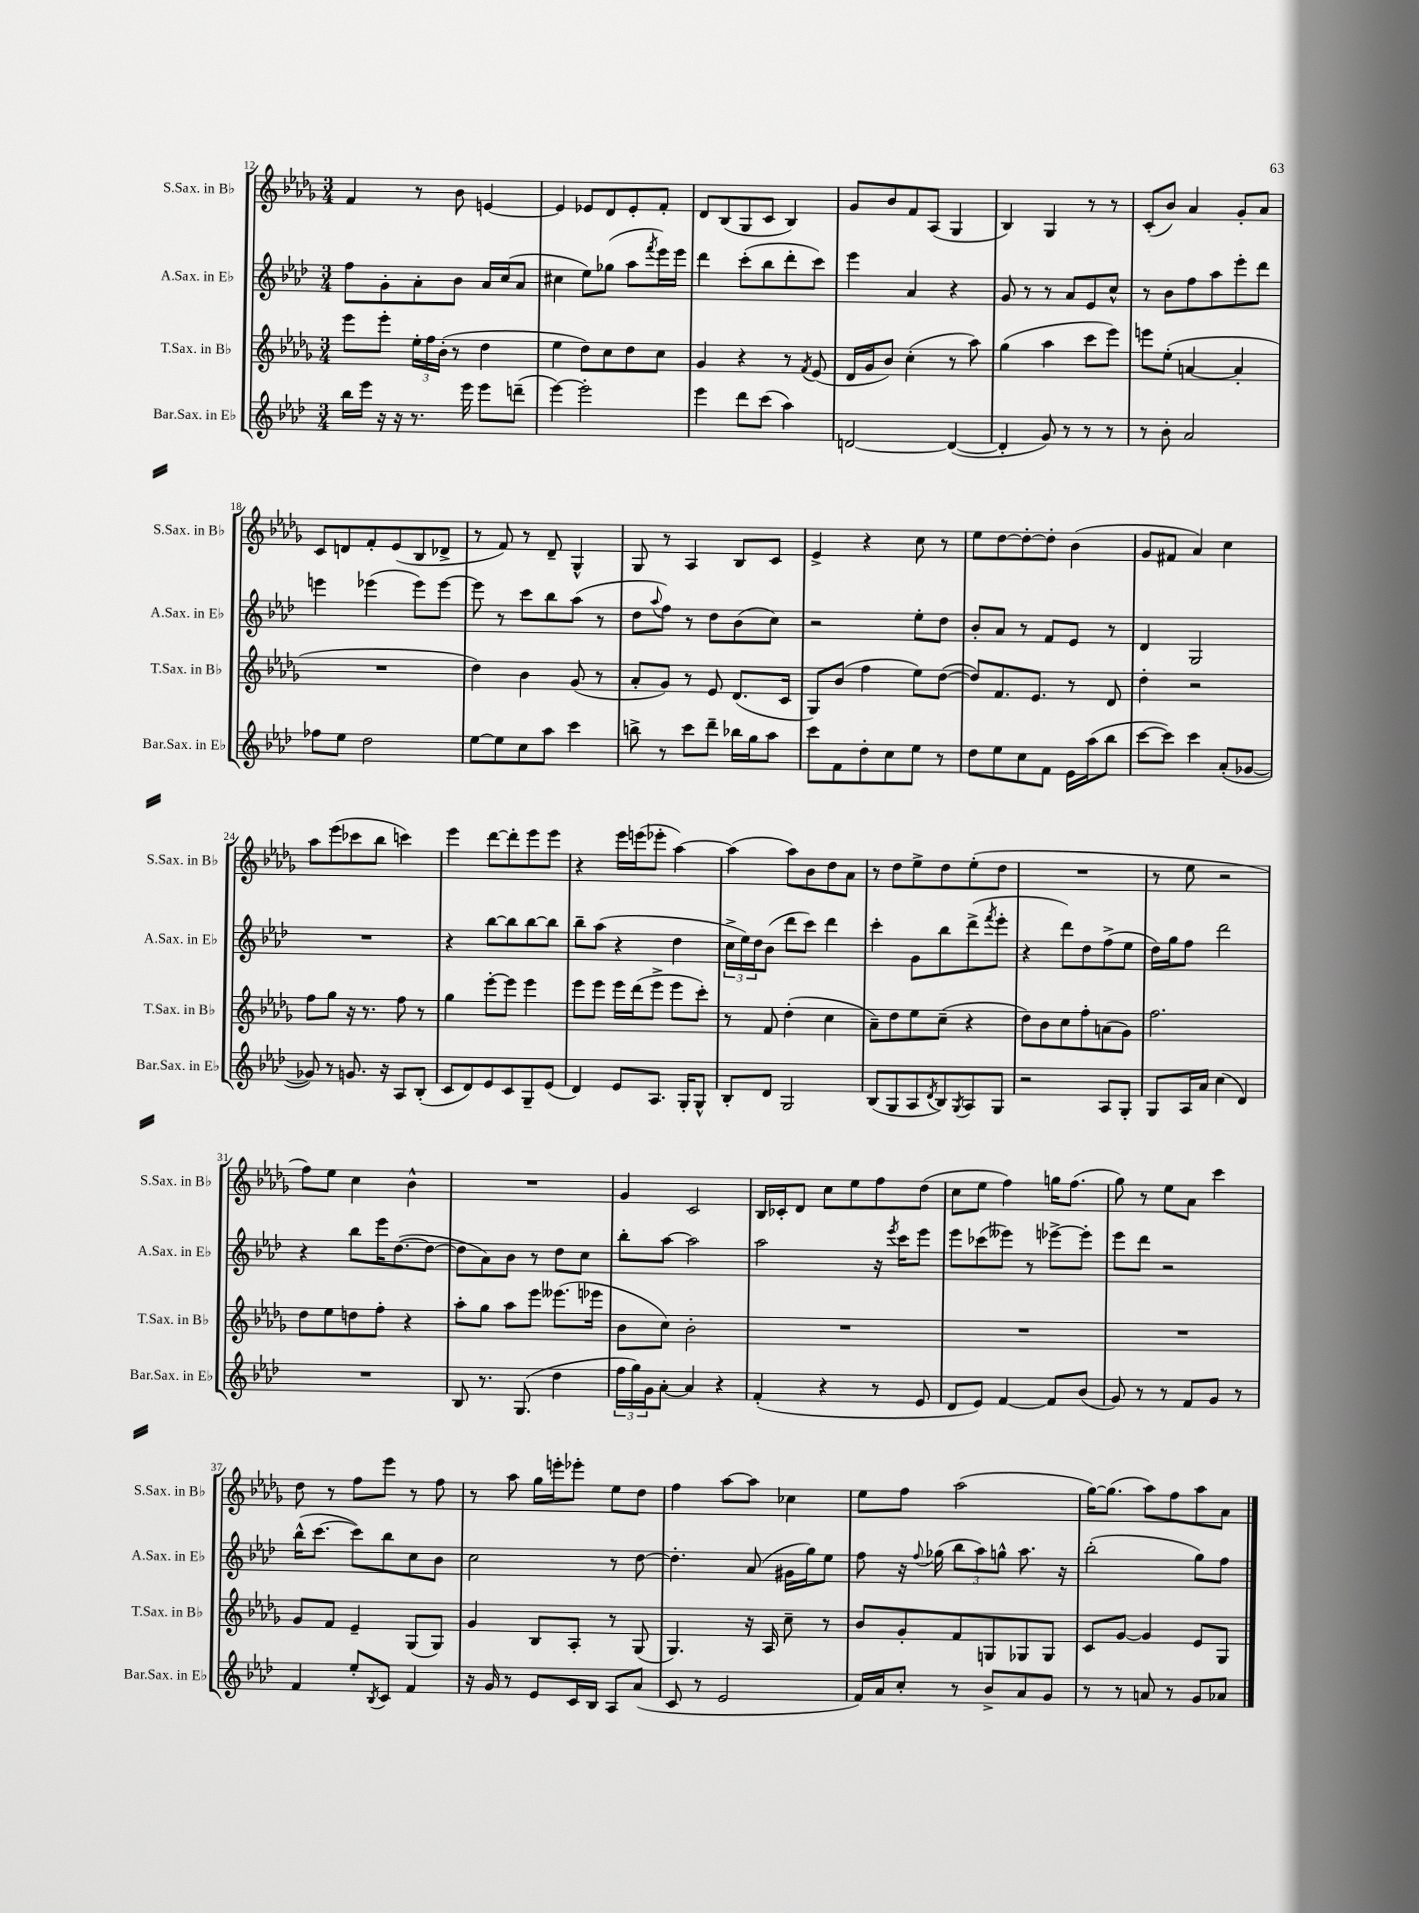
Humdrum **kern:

**kern	**kern	**kern	**kern
*staff4	*staff3	*staff2	*staff1
*clefG2	*clefG2	*clefG2	*clefG2
*k[b-e-a-d-]	*k[b-e-a-d-g-]	*k[b-e-a-d-]	*k[b-e-a-d-g-]
*M3/4	*M3/4	*M3/4	*M3/4
16bb-	8eee-	8ff	4f
16eee-	.	.	.
16r	8eee-'	8g'	.
16r	.	.	.
8.r	24ee-'	8a-'	8r
.	24ff	.	.
.	(24b-'	.	.
.	8r	8b-	8b-
16eee-	.	.	.
8eee-	4dd-	16a-	[4e
.	.	(16cc	.
(8ddd~	.	8a-	.
=	=	=	=
[4eee-)	4ee-	4cc#	4e]
2eee-']	8dd-)	8ee-)	8e-
.	8cc	(8gg-	8d-
.	8dd-	8aa-	8e-'
.	.	8qfff	.
.	8cc	16eee-)	8f'
.	.	16eee-	.
=	=	=	=
4eee-	4g-	4ddd-	8d-
.	.	.	(8B-
8ddd-	4r	(8ccc'	8G-
(8ccc	.	8bb-	8c
4aa-)	8r	8ddd-'	4B-)
.	8qf	.	.
.	(8e-	8ccc)	.
=	=	=	=
[2d	16d-	4eee-	8g-
.	16g-	.	.
.	8b-)	.	8b-
.	(4cc'	4a-	8f
.	.	.	(8A-
(4d_	8r	4r	4G-
.	8aa-)	.	.
=	=	=	=
4d']	(4gg-	8g	4B-)
.	.	8r	.
8g)	4aa-	8r	4G-
8r	.	8a-	.
8r	8ccc	8e-	8r
8r	8eee-)	8cc^^	8r
=	=	=	=
8r	8eee	8r	(8c'
8b-'	(8ee-'	8b-	8b-)
2a-	[4a	8ff	4a-
.	.	8aa-	.
.	4a']	8eee-'	8g-'
.	.	8ddd-	8a-
=	=	=	=
8ff-	2.r	4eee	8c
8ee-	.	.	8d
2dd-	.	(4eee-	8f'
.	.	.	(8e-
.	.	8eee-)	8B-
.	.	[8eee-	8d-^
=	=	=	=
[8ee-	4dd-)	8eee-]	8r
8ee-]	.	8r	8f)
8cc	4b-	8ccc	8r
8aa-	.	8bb-	8d-~
4ccc	(8g-	(8aa-	4G-^^
.	8r	8r	.
=	=	=	=
8bb^	8a-'	8dd-	8G-
.	.	8qqaa-	.
8r	8g-)	8ff)	8r
8ccc	8r	8r	4A-
8ddd-~	8e-	8dd-	.
16bb-	(8.d-	(8b-	8B-
16gg	.	.	.
8aa-	.	8cc)	8c
.	16c	.	.
=	=	=	=
8ccc	8G-)	2r	4e-^
8f	(8b-	.	.
8dd-'	4ff	.	4r
8cc	.	.	.
8ee-	8ee-)	8ee-'	8cc
8r	([8dd-	8dd-	8r
=	=	=	=
8dd-	8dd-])	8b-'	8ee-
8ee-	8.f	8a-	[8dd-
8cc	.	8r	8dd-'_
.	8.e-	.	.
8f	.	8f	8dd-']
16e-	8r	8e-	(4b-
(16aa-	.	.	.
8bb-	8d-	8r	.
=	=	=	=
[8ccc	4dd-'	4d-	8g-
8ccc])	.	.	8f#
4ccc	2r	2G	4a-)
(8a-'	.	.	4cc
[8g-	.	.	.
=	=	=	=
8g-])	8ff	2.r	8aa-
8r	8gg-	.	(8eee-
8.g	16r	.	8ccc-
.	8.r	.	.
.	.	.	8bb-
16r	.	.	.
8A-	8ff	.	4ccc)
(8B-'	8r	.	.
=	=	=	=
8c	4gg-	4r	4eee-
8d-)	.	.	.
8e-	[8eee-'	[8bb-	[8ddd-
8c	8eee-]	8bb-]	8ddd-']
8G~	4eee-	[8bb-	8eee-
(8e-	.	8bb-]	8eee-
=	=	=	=
4d-)	8eee-	8bb-~	4r
.	8eee-	(8aa-	.
8e-	16eee-	4r	16eee-
.	(16ddd-	.	(16eee
8.A-	8eee-^	.	8eee-'
.	8eee-	4dd-	[4aa-)
16G'	.	.	.
8G^^	8ccc')	.	.
=	=	=	=
8B-'	8r	24cc^	(4aa-]
.	.	24ee-)	.
.	.	24dd-	.
8d-	8f	(8b-	.
2G	(4dd-'	8ddd-	8aa-)
.	.	8ccc)	8b-
.	4cc	4ddd-	8dd-
.	.	.	8a-
=	=	=	=
(8B-	8a-~)	4ccc'	8r
8G	8dd-	.	8dd-
8A-	8ee-	8g	8ee-^
8qd-	.	.	.
8B-)	(8cc~	8bb-	8dd-
8qG	.	.	.
8A-	4r	(8ddd-^	(8ee-'
.	.	8qfff	.
8G	.	8eee-'	8dd-
=	=	=	=
2r	8dd-)	4r	2.r
.	8b-	.	.
.	8cc	8ddd-)	.
.	8ff'	8dd-	.
8A-	(8a	(8ff^	.
8G'	8g-)	8ee-	.
=	=	=	=
8G	2.ff	16dd-)	8r
.	.	16gg	.
16A-	.	8ff	8ee-
16a-	.	.	.
(4cc	.	2ddd-	2r
4d-)	.	.	.
=	=	=	=
2.r	8dd-	4r	8ff)
.	8ee-	.	8ee-
.	8dd	8bb-	4cc
.	8ff'	16eee-	.
.	.	([8.dd-	.
.	4r	.	4b-^^
.	.	8dd-_	.
=	=	=	=
8B-	8aa-'	8dd-]	2.r
8.r	8gg-	8a-)	.
.	8aa-	8b-	.
(8.G	.	.	.
.	8eee-	8r	.
4dd-	(8.eee--	8dd-	.
.	.	8cc	.
.	16eee-	.	.
=	=	=	=
24ff	8b-	8bb-'	4g-
24gg)	.	.	.
24g	.	.	.
[8a-'	8cc)	[8aa-	.
4a-]	2b-'	2aa-]	2c
4r	.	.	.
=	=	=	=
(4f'	2.r	2aa-	16B-
.	.	.	16c-'
.	.	.	8d-
4r	.	.	8cc
.	.	.	8ee-
8r	.	16r	8ff
.	.	8qeee-	.
.	.	16ccc	.
8e-	.	8eee-	(8dd-
=	=	=	=
8d-	2.r	8eee-	8cc
8e-)	.	(8ccc-	8ee-
[4f	.	8eee--)	4ff)
.	.	8r	.
8f]	.	[8eee-^	16gg
.	.	.	(8.ff
(8b-	.	8eee-']	.
=	=	=	=
8g)	2.r	8eee-	8gg-)
8r	.	8ddd-	8r
8r	.	2r	8ee-
8f	.	.	8a-
8g	.	.	4ccc
8r	.	.	.
=	=	=	=
4f	8g-	(16bb-^^	8dd-
.	.	[8.ccc	.
.	8f	.	8r
8ee-'	4e-~	8ccc])	8ff
8qB-	.	.	.
8c	.	8bb-	8eee-
4f	(8G-	8cc	8r
.	8G-)	8b-	8ff
=	=	=	=
16r	4g-	2cc	8r
16g	.	.	.
8r	.	.	8aa-
8e-	8B-	.	16gg-
.	.	.	16eee'
16c	8A-'	.	8eee-'
16B-	.	.	.
8A-	8r	8r	8ee-
(8a-	(8G-	[8dd-	8dd-
=	=	=	=
8c	4.G-)	4.dd-']	4ff
8r	.	.	.
2e-	.	.	[8aa-
.	16r	(8a-	8aa-]
.	16A-	.	.
.	8cc~	16g#	4cc-
.	.	16gg)	.
.	8r	8ee-	.
=	=	=	=
16f)	8b-	8ff	8ee-
16a-	.	.	.
8cc'	8g-'	16r	8ff
.	.	8qqff	.
.	.	(16gg-	.
8r	8f	12bb-	(2aa-
.	.	12aa-)	.
8b-^	8G	.	.
.	.	12gg^^	.
8a-	8G-	8.aa-	.
8g	8G-	.	.
.	.	16r	.
=	=	=	=
8r	8c	(2bb-'	[16gg-)
.	.	.	(8.gg-]
8r	[8g-	.	.
8a	4g-]	.	8aa-)
8r	.	.	8ff
8g	8e-	8gg)	8aa-
8a-	8G-	8ff	8a-
==	==	==	==
*-	*-	*-	*-
